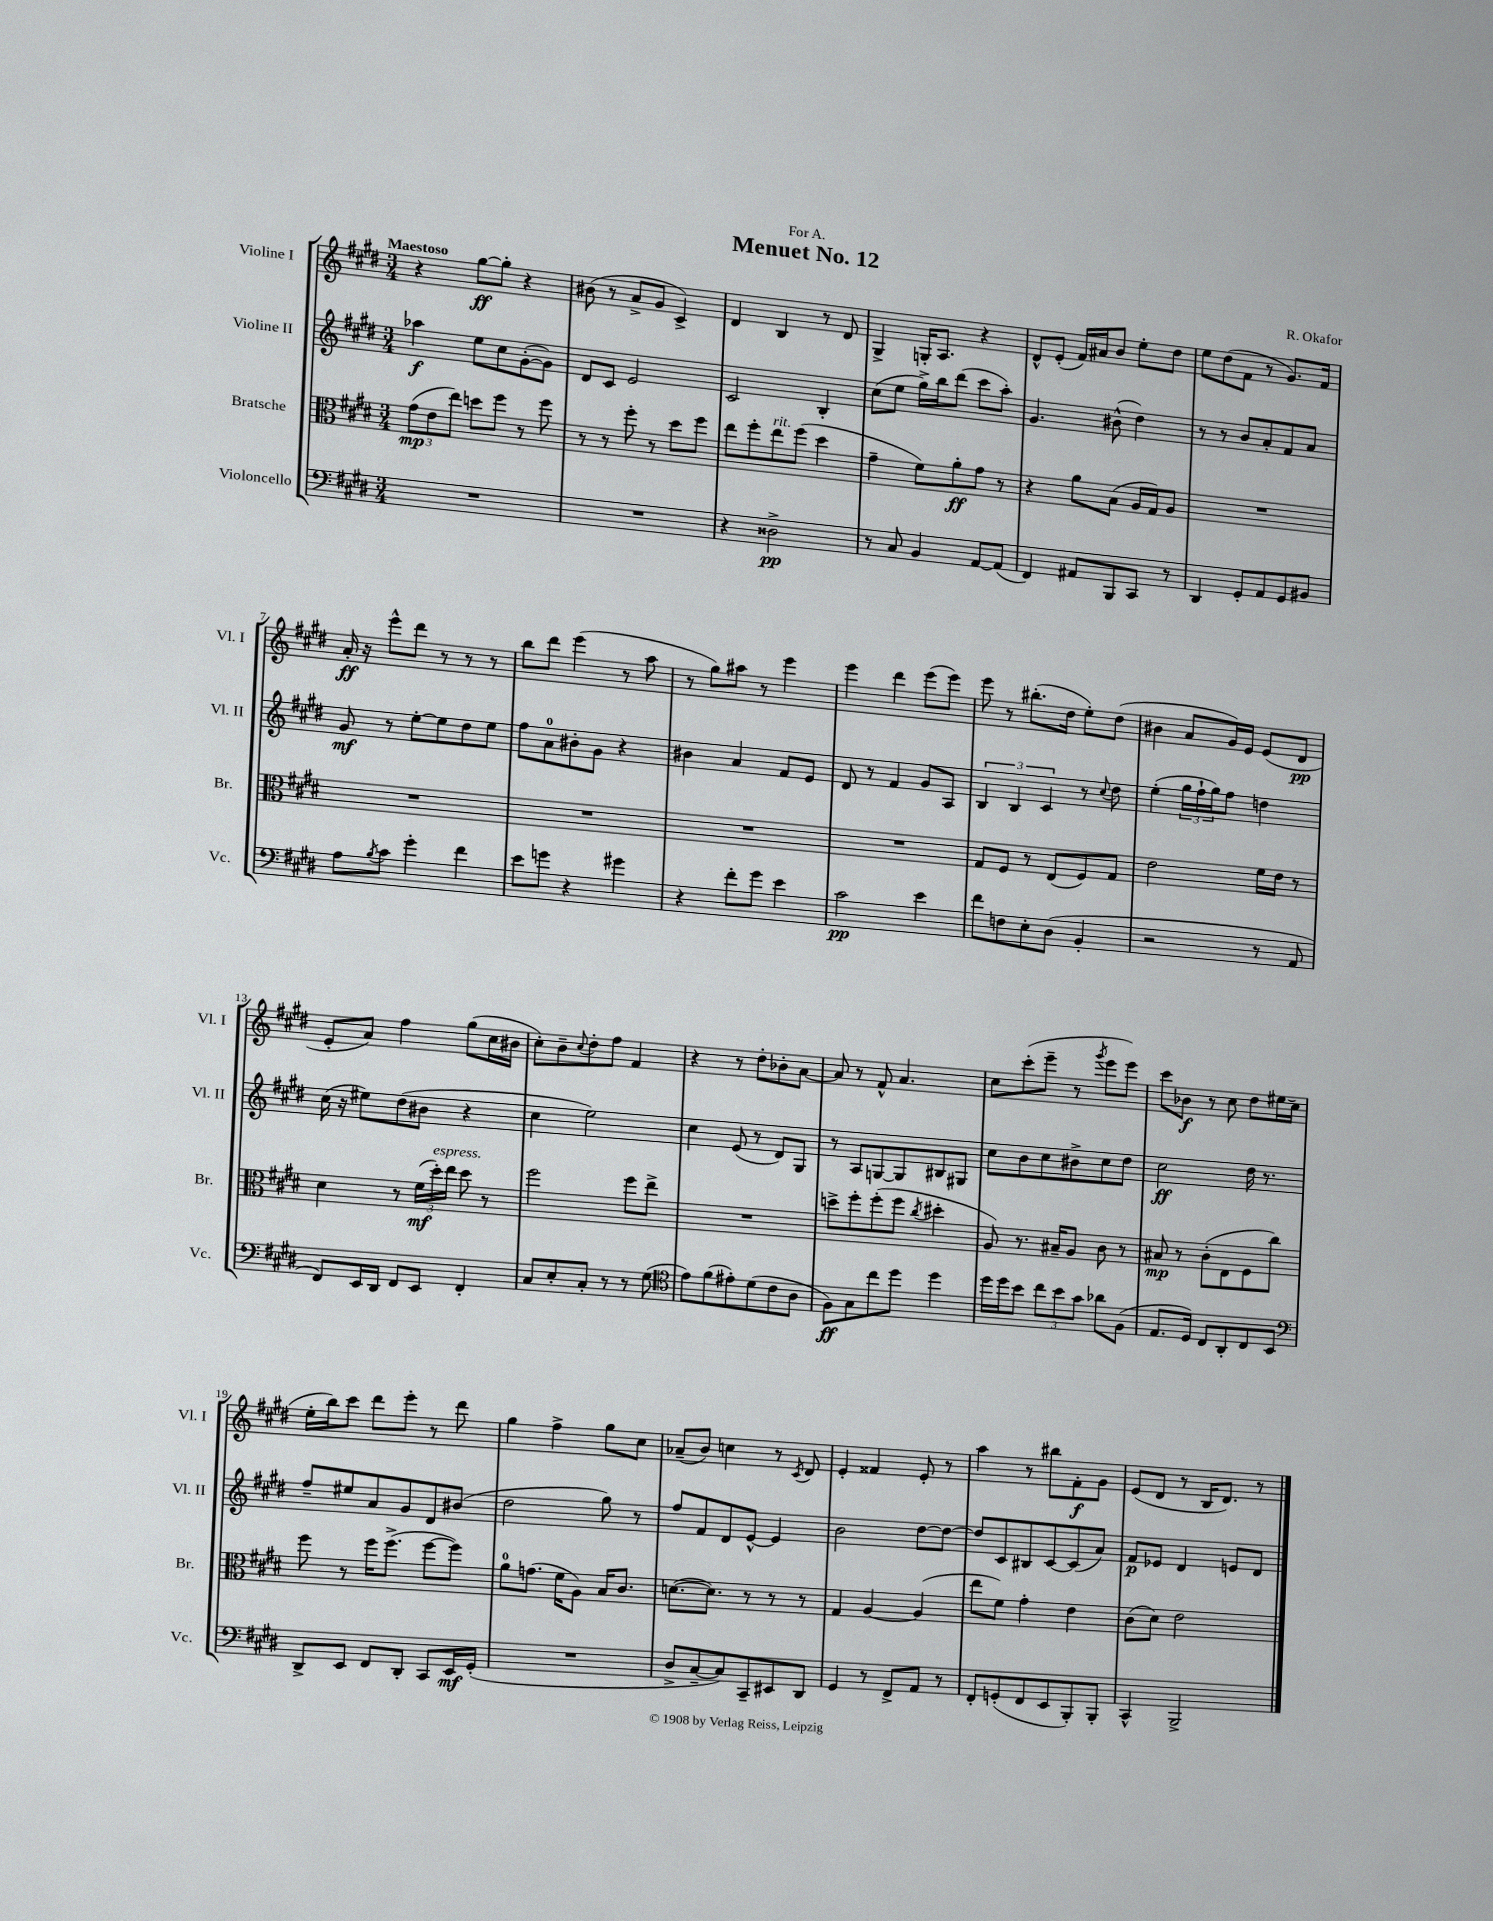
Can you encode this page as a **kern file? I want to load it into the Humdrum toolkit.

**kern	**dynam	**kern	**dynam	**kern	**dynam	**kern	**dynam
*part4	*part4	*part3	*part3	*part2	*part2	*part1	*part1
*staff4	*staff4	*staff3	*staff3	*staff2	*staff2	*staff1	*staff1
*I"Violoncello	*	*I"Bratsche	*	*I"Violine II	*	*I"Violine I	*
*I'Vc.	*	*I'Br.	*	*I'Vl. II	*	*I'Vl. I	*
*clefF4	*	*clefC3	*	*clefG2	*	*clefG2	*
*k[f#c#g#d#]	*	*k[f#c#g#d#]	*	*k[f#c#g#d#]	*	*k[f#c#g#d#]	*
*M3/4	*	*M3/4	*	*M3/4	*	*M3/4	*
=1	=1	=1	=1	=1	=1	=1	=1
!	!	!	!	!	!	!LO:TX:a:B:t=Maestoso	!
2.r	.	(12g#\L	mp	4aa-X\	f	4r	.
.	.	12e\	.	.	.	.	.
.	.	12ee\J)	.	.	.	.	.
.	.	8ddn\L	.	8ee\L	.	[8gg#\L	ff
.	.	8ff#\J	.	8cc#\	.	8gg#'\J]	.
.	.	8r	.	([8g#'\	.	4r	.
.	.	8ff#\	.	8g#\J])	.	.	.
=2	=2	=2	=2	=2	=2	=2	=2
2.r	.	8r	.	8d#/L	.	(8b#X\	.
.	.	8r	.	8c#/J	.	8r	.
.	.	8ff#'\	.	2e/	.	8a^/L	.
.	.	8r	.	.	.	8g#/J	.
.	.	8dd#\L	.	.	.	4c#^/)	.
.	.	8ff#\J	.	.	.	.	.
=3	=3	=3	=3	=3	=3	=3	=3
4r	.	8ee\L	.	2c#/	.	4d#/	.
.	.	8ff#'\	.	.	.	.	.
!	!	!LO:TX:a:i:t=rit.	!	!	!	!	!
2D##X^\	pp	8ee\	.	.	.	4B/	.
.	.	(8ff#\J	.	.	.	.	.
.	.	4dd#\	.	4B'/	.	8r	.
.	.	.	.	.	.	8d#/	.
=4	=4	=4	=4	=4	=4	=4	=4
8r	.	4g#~\	.	(8cc#\L	.	4G#^/	.
8C#/	.	.	.	8ee\J	.	.	.
4BB/	.	8f#\L)	.	16gg#^\LL)	.	16Gn'/KL	.
.	.	.	.	16bb\J	.	8.A/J	.
.	.	8a'\	ff	(8ddd#\J	.	.	.
[8AA/L	.	8g#\J	.	8ccc#\L	.	4r	.
(8AA/J]	.	8r	.	8aa'\J)	.	.	.
=5	=5	=5	=5	=5	=5	=5	=5
4FF#/)	.	4r	.	4.g#/	.	8d#^^/L	.
.	.	.	.	.	.	(8e'/J	.
8AA#X/L	.	8a\L	.	.	.	16f#/LL)	.
.	.	.	.	.	.	16a#X/J	.
8BBB/	.	(8B\J	.	(8b#X^^\	.	8b/J	.
8CC#/J	.	16A/LL	.	4dd#\)	.	8ee'\L	.
.	.	16G#/J)	.	.	.	.	.
8r	.	8A/J	.	.	.	8dd#\J	.
=6	=6	=6	=6	=6	=6	=6	=6
4DD#/	.	2.r	.	8r	.	8ee\L	.
.	.	.	.	8r	.	(8dd#\	.
8GG#'/L	.	.	.	8b/L	.	8f#\J	.
8AA/	.	.	.	8a'/	.	8r	.
8GG#/	.	.	.	8f#/	.	8.g#/L)	.
8BB#X/J	.	.	.	8a/J	.	.	.
.	.	.	.	.	.	16f#/Jk	.
!!LO:LB:g=z
=7	=7	=7	=7	=7	=7	=7	=7
8A\L	.	2.r	.	8g#/	mf	16a'/	ff
.	.	.	.	.	.	16r	.
8qB/	.	.	.	.	.	.	.
8c#\J	.	.	.	8r	.	8eee^^\L	.
4g#'\	.	.	.	[8ee'\L	.	8ddd#\J	.
.	.	.	.	8ee\]	.	8r	.
4f#\	.	.	.	8dd#\	.	8r	.
.	.	.	.	8ee\J	.	8r	.
=8	=8	=8	=8	=8	=8	=8	=8
8e\L	.	2.r	.	8ff#\L	.	8bb\L	.
8gn\J	.	.	.	8a\	.	8ddd#\J	.
4r	.	.	.	8b#X'\	.	(4eee\	.
.	.	.	.	8g#\J	.	.	.
4g#X\	.	.	.	4r	.	8r	.
.	.	.	.	.	.	8aa\	.
=9	=9	=9	=9	=9	=9	=9	=9
4r	.	2.r	.	4b#X\	.	8r	.
.	.	.	.	.	.	8gg#\L)	.
8f#'\L	.	.	.	4a/	.	8aa#X\J	.
8g#\J	.	.	.	.	.	8r	.
4e\	.	.	.	8f#/L	.	4eee\	.
.	.	.	.	8e/J	.	.	.
=10	=10	=10	=10	=10	=10	=10	=10
2c#\	pp	2.r	.	8d#/	.	4eee\	.
.	.	.	.	8r	.	.	.
.	.	.	.	4f#/	.	4ddd#\	.
4e\	.	.	.	8g#/L	.	(8eee\L	.
.	.	.	.	8A/J	.	8eee\J)	.
=11	=11	=11	=11	=11	=11	=11	=11
8f#\L	.	8G#/L	.	6B/	.	8eee\	.
8Fn\	.	8F#/J	.	.	.	8r	.
.	.	.	.	6B/	.	.	.
8E'\	.	8r	.	.	.	(8.bb#X'\L	.
.	.	.	.	6c#/	.	.	.
(8D#\J	.	(8E/L	.	.	.	.	.
.	.	.	.	.	.	16dd#\Jk	.
4BB'/	.	8F#/)	.	8r	.	8ee'\L)	.
.	.	.	.	8qqcc#/	.	.	.
.	.	8G#/J	.	8dd#\	.	(8dd#\J	.
=12	=12	=12	=12	=12	=12	=12	=12
2r	.	2e\	.	(4ee'\	.	4b#X\	.
.	.	.	.	24gg#\LL	.	8a/L	.
.	.	.	.	24ff#`\	.	.	.
.	.	.	.	24gg#\J)	.	.	.
.	.	.	.	8ff#\J	.	16g#/L)	.
.	.	.	.	.	.	16e/JJ	.
8r	.	16f#\LL	.	4ddn\	.	(8e/L	.
.	.	16e\JJ	.	.	.	.	.
8AA/	.	8r	.	.	.	8d#/J	pp
!!LO:LB:g=z
=13	=13	=13	=13	=13	=13	=13	=13
8FF#/L)	.	4d#\	.	(16cc#\	.	8e'/L	.
.	.	.	.	16r	.	.	.
16EE/L	.	.	.	8ee#X\L)	.	8a/J)	.
16DD#/JJ	.	.	.	.	.	.	.
8FF#/L	.	8r	.	(8dd#\	.	4ff#\	.
8EE/J	.	(24f#\LL	mf	8b#X\J	.	.	.
!	!	!LO:TX:a:i:t=espress.	!	!	!	!	!
.	.	24dd#'\)	.	.	.	.	.
.	.	24ee\JJ	.	.	.	.	.
4FF#'/	.	8dd#\	.	4r	.	(8gg#\L	.
.	.	8r	.	.	.	16cc#\L	.
.	.	.	.	.	.	16b#X\JJ	.
=14	=14	=14	=14	=14	=14	=14	=14
8C#/L	.	2ff#\	.	4cc#\	.	8cc#'\L)	.
8E'/	.	.	.	.	.	8b~\	.
.	.	.	.	.	.	8qqcc#/	.
8C#'/J	.	.	.	2ee\)	.	8dd#'\	.
8r	.	.	.	.	.	8ff#\J	.
8r	.	8ff#\L	.	.	.	4f#/	.
(8G#\	.	8ee^\J	.	.	.	.	.
=15	=15	=15	=15	=15	=15	=15	=15
*clefC4	*	*	*	*	*	*	*
8e\L)	.	2.r	.	4cc#\	.	4r	.
(8f#\	.	.	.	.	.	.	.
8e#X'\)	.	.	.	(8e/	.	8r	.
(8d#\	.	.	.	8r	.	8dd#'\L	.
8c#\	.	.	.	8d#/L)	.	8b-X'\	.
8A\J	.	.	.	8G#/J	.	[8a\J	.
=16	=16	=16	=16	=16	=16	=16	=16
8F#\L)	ff	8ddn^\L	.	8r	.	8a/]	.
8G#\	.	8ff#'\	.	8A/L	.	8r	.
8cc#\	.	(8ff#'\	.	[8Gn/	.	8f#^^/	.
8dd#\J	.	8ff#\J	.	8G/]	.	4.a/	.
.	.	8qcc#/	.	.	.	.	.
4dd#\	.	4dd#X'\	.	8B#X/	.	.	.
.	.	.	.	8G#X/J	.	.	.
=17	=17	=17	=17	=17	=17	=17	=17
16dd#\LL	.	8A/)	.	8cc#\L	.	8cc#\L	.
16dd#\J	.	.	.	.	.	.	.
8b\J	.	8.r	.	8b\	.	(8ccc#'\	.
12cc#\L	.	.	.	8cc#\	.	8eee~\J	.
.	.	16B#X~/KL	.	.	.	.	.
12b\	.	.	.	.	.	.	.
.	.	8A/J	.	8b#X^\	.	8r	.
12g#\J	.	.	.	.	.	.	.
.	.	.	.	.	.	8qggg#/	.
8a-X\L	.	8c#\	.	8cc#\	.	8eee\L	.
(8F#\J	.	8r	.	8dd#\J	.	8eee\J)	.
=18	=18	=18	=18	=18	=18	=18	=18
8.E/L	.	8B#X/	mp	2cc#\	ff	8ccc#\L	.
.	.	8r	.	.	.	8b-X\J	f
16D#/Jk)	.	.	.	.	.	.	.
8C#/L	.	(8c#'\L	.	.	.	8r	.
8AA'/	.	8E\	.	.	.	8cc#\	.
8C#/	.	8F#\	.	16dd#\	.	8dd#\L	.
.	.	.	.	8.r	.	.	.
8BB/J	.	8cc#\J)	.	.	.	16ee#X\L	.
.	.	.	.	.	.	(16cc#\JJ	.
!!LO:LB:g=z
=19	=19	=19	=19	=19	=19	=19	=19
*clefF4	*	*	*	*	*	*	*
8DD#^/L	.	8ff#\	.	8ff#~/L	.	16ee'\LL	.
.	.	.	.	.	.	16bb\J)	.
8EE/J	.	8r	.	8ee#X/	.	8ccc#\J	.
8FF#/L	.	16ff#\KL	.	8a/	.	8ddd#\L	.
.	.	(8.ff#^\J	.	.	.	.	.
8DD#'/J	.	.	.	8g#/	.	8eee'\J	.
8CC#/L	.	[8ff#\L	.	8d#/	.	8r	.
16EE/L	mf	8ff#\J])	.	(8b#X/J	.	8ddd#\	.
(16GG#'/JJ	.	.	.	.	.	.	.
=20	=20	=20	=20	=20	=20	=20	=20
2.r	.	8a\L	.	2dd#\	.	4gg#\	.
.	.	(8.gn\J	.	.	.	.	.
.	.	.	.	.	.	4ff#^\	.
.	.	16f#\KL	.	.	.	.	.
.	.	8A\J)	.	.	.	.	.
.	.	16B/KL	.	8gg#\)	.	8gg#\L	.
.	.	8.c#/J	.	.	.	.	.
.	.	.	.	8r	.	8cc#\J	.
=21	=21	=21	=21	=21	=21	=21	=21
8D#^/L	.	([8.dn\L	.	8ff#/L	.	(8a-X~/L	.
[8C#~/	.	.	.	8f#/	.	8b/J)	.
.	.	8.d\J])	.	.	.	.	.
8C#/])	.	.	.	8d#/	.	4ccn\	.
8CC#~/	.	8r	.	[8e^^/J	.	.	.
8EE#X/	.	8r	.	4e/]	.	8r	.
.	.	.	.	.	.	8qc#/	.
8DD#/J	.	8r	.	.	.	8d#/	.
=22	=22	=22	=22	=22	=22	=22	=22
4GG#/	.	4G#/	.	2b\	.	4e'/	.
8r	.	[4A/	.	.	.	4f##X/	.
8FF#^/L	.	.	.	.	.	.	.
8AA/J	.	(4A/]	.	[8dd#\L	.	8e'/	.
8r	.	.	.	8dd#\J_	.	8r	.
=23	=23	=23	=23	=23	=23	=23	=23
8FF#'/L	.	8ee\L	.	8dd#/L]	.	4aa\	.
(8GGn'/	.	8f#\J)	.	8c#/	.	.	.
8FF#/	.	4g#'\	.	8B#X/	.	8r	.
8EE/	.	.	.	[8c#/	.	8bb#X\L	.
8BBB'/)	.	4e\	.	(8c#/]	.	8f#'\	f
8BBB'/J	.	.	.	8a/J)	.	8g#\J	.
=24	=24	=24	=24	=24	=24	=24	=24
4CC#^^/	.	(8c#\L	.	8f#/L	p	(8e/L	.
.	.	8d#\J)	.	8e-X/J	.	8d#/J	.
2BBB^/	.	2e\	.	4d#/	.	8r	.
.	.	.	.	.	.	16B/KL	.
.	.	.	.	.	.	8.d#/J)	.
.	.	.	.	8en/L	.	.	.
.	.	.	.	8d#/J	.	8r	.
==	==	==	==	==	==	==	==
*-	*-	*-	*-	*-	*-	*-	*-
